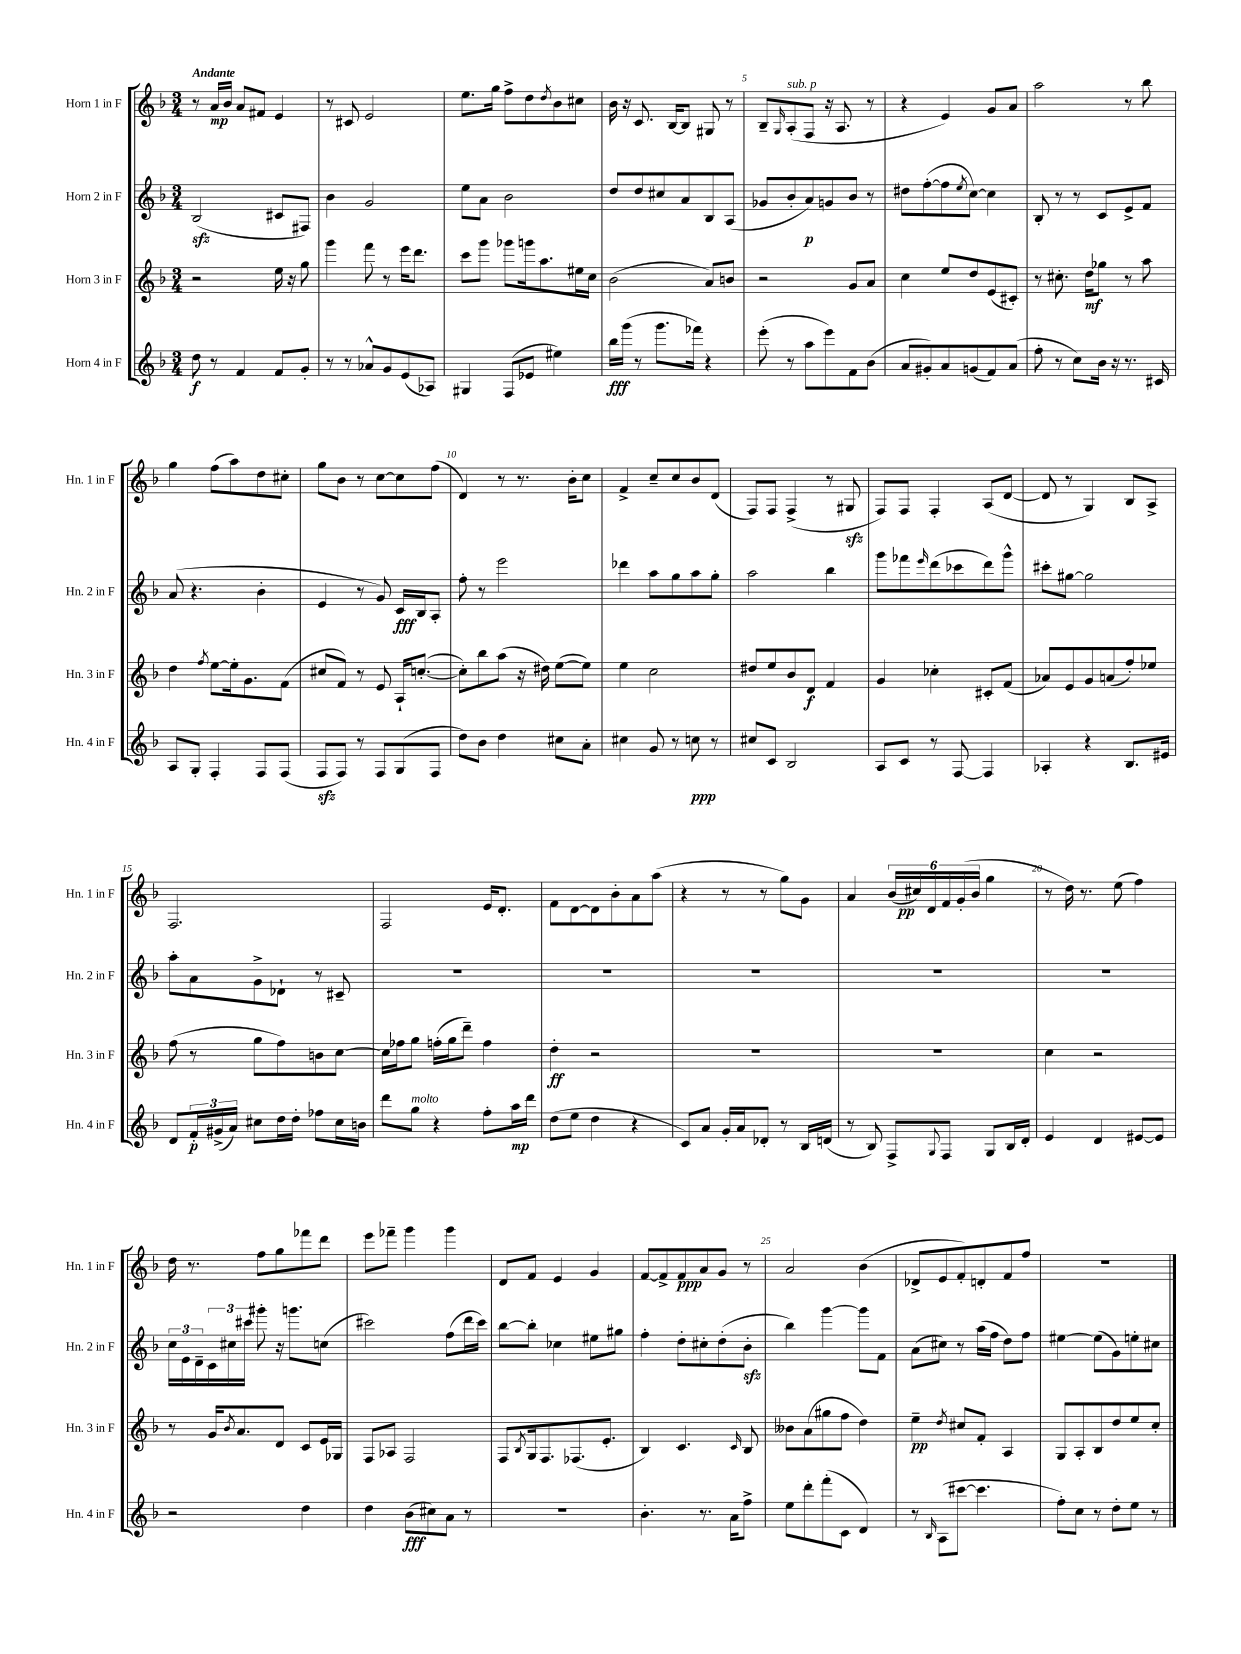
<<
\new StaffGroup <<
\new Staff = "s0" \with { instrumentName = "Horn 1 in F" shortInstrumentName = "Hn. 1 in F" } {
    \clef treble \key f \major \numericTimeSignature \time 3/4 \tempo "Andante"
    r8 a'16\mp bes'16 a'8 fis'8 e'4 |
    r8 cis'8 e'2 |
    e''8. g''16 f''8-> d''8 \acciaccatura { d''8 } bes'8 cis''8 |
    bes'16 r16 c'8. bes16~ bes8 gis8 r8 |
    bes8-- \grace { g16 } a8-.^\markup { \italic "sub. p" }( f8 r16 a8. r8 |
    r4 e'4) g'8 a'8 |
    a''2 r8 bes''8 |
    g''4 f''8( a''8) d''8 cis''8-. |
    g''8 bes'8 r8 c''8~ c''8 f''8( |
    d'4) r8 r8. bes'16-. c''8 |
    f'4-> c''8-- c''8 bes'8 d'8( |
    f8) f8 f4->( r8 gis8\sfz |
    f8) f8 f4-. a8( d'8~ |
    d'8 r8 g4) bes8 a8-> |
    f2. |
    f2 e'16 d'8.-. |
    f'8 d'8~ d'8 bes'8-. a'8 a''8( |
    r4 r8 r8 g''8) g'8 |
    a'4 \tuplet 6/4 { bes'16( cis''16\pp) d'16 f'16 g'16-.( bes'16 } g''4 |
    r8 d''16) r8. e''8( f''4) |
    d''16 r8. f''8 g''8 fes'''8 d'''8 |
    e'''8 fes'''8-- g'''4 g'''4 |
    d'8 f'8 e'4 g'4 |
    f'8~ f'8-> f'8\ppp a'8 g'8 r8 |
    a'2 bes'4( |
    des'8-> e'8 f'8-.) d'8-. f'8 f''8 |
    R2. \bar "|." |
}
\new Staff = "s1" \with { instrumentName = "Horn 2 in F" shortInstrumentName = "Hn. 2 in F" } {
    \clef treble \key f \major \numericTimeSignature \time 3/4
    bes2\sfz( cis'8 fis8) |
    bes'4 g'2 |
    e''8 a'8 bes'2 |
    d''8 d''8 cis''8 a'8 bes8 a8( |
    ges'8 bes'8-. a'8\p) g'8 bes'8 r8 |
    dis''8 f''8~-.( f''8 \acciaccatura { e''8 } c''8~) c''4 |
    bes8-. r8 r8 c'8 e'8-> f'8 |
    a'8( r4. bes'4-. |
    e'4 r8 g'8) c'16\fff bes16 a8-. |
    f''8-. r8 e'''2 |
    des'''4 a''8 g''8 a''8 g''8-. |
    a''2 bes''4 |
    g'''8 fes'''8 \grace { e'''16 } d'''8( ces'''8 d'''8) g'''8-^ |
    cis'''8-. gis''8~ gis''2 |
    a''8-. a'8 g'8-> des'8-! r8 cis'8-- |
    R2. |
    R2. |
    R2. |
    R2. |
    R2. |
    \tuplet 3/2 { c''16 e'16 d'16-- } \tuplet 3/2 { c'16 cis''16 cis'''16 } gis'''8-. r16 g'''8. c''8( |
    cis'''2) f''8( d'''16 cis'''16) |
    bes''8~ bes''8-. ces''4 eis''8 gis''8 |
    f''4-. d''8-. cis''8-. d''8-.( bes'8-.\sfz |
    bes''4) g'''4~ g'''8 f'8 |
    a'8( cis''8) r8 a''16( f''16 d''8) f''8 |
    eis''4~ eis''8( g'8) e''8-. cis''8 \bar "|." |
}
\new Staff = "s2" \with { instrumentName = "Horn 3 in F" shortInstrumentName = "Hn. 3 in F" } {
    \clef treble \key f \major \numericTimeSignature \time 3/4
    r2 e''16 r16 g''8 |
    g'''4 f'''8 r8 e'''16 d'''8. |
    c'''8 g'''8 ges'''8 g'''16 a''8. eis''16 c''16 |
    bes'2( a'8) b'8 |
    r2 g'8 a'8 |
    c''4 e''8 d''8 e'8( cis'8-.) |
    r8 cis''8.-. d''16\mf ges''8 r8 a''8 |
    d''4 \acciaccatura { f''8 } e''8~ e''16-. g'8. f'8( |
    cis''8 f'8) r8 e'8 a16-! c''8.~-.( |
    c''8-.) bes''8 a''8( r16 dis''16) e''8~( e''8) |
    e''4 c''2 |
    dis''8 e''8 bes'8 d'8\f f'4 |
    g'4 ces''4-. cis'8-. f'8( |
    aes'8) e'8 g'8 a'8( f''8-.) ees''8 |
    f''8( r8 g''8 f''8) b'8 c''8~ |
    c''16 fes''16 g''8 f''16-.( g''16 d'''8--) f''4 |
    d''4-.\ff r2 |
    R2. |
    R2. |
    c''4 r2 |
    r8 g'16 \acciaccatura { bes'8 } a'8. d'8 c'8 e'16 ges16 |
    f8 aes8 f2 |
    f8 \acciaccatura { bes8 } g16 f8. fes8.( e'8.-. |
    bes4) c'4. \grace { c'16 } bes8 |
    beses'8 a'8( gis''8 f''8 d''4) |
    e''4--\pp \acciaccatura { d''8 } cis''8 f'8-. a4 |
    g8 a8-. bes8 d''8 e''8 c''8-. \bar "|." |
}
\new Staff = "s3" \with { instrumentName = "Horn 4 in F" shortInstrumentName = "Hn. 4 in F" } {
    \clef treble \key f \major \numericTimeSignature \time 3/4
    d''8\f r8 f'4 f'8 g'8-. |
    r8 r8 aes'8-^ g'8 e'8( aes8) |
    gis4 f8( ees'8 eis''4) |
    bes''16\fff g'''16( r8 g'''8. fes'''16) r4 |
    e'''8-.( r8 a''8 e'''8) f'8 bes'8( |
    a'8 gis'8-.) a'8 g'8( f'8) a'8( |
    f''8-. r8 c''8) bes'16 r16 r8. cis'16 |
    a8 g8-. f4-. f8 f8( |
    f8\sfz f8) r8 f8 g8( f8 |
    d''8) bes'8 d''4 cis''8 a'8-. |
    cis''4 g'8 r8 c''8\ppp r8 |
    cis''8 c'8 bes2 |
    a8 c'8 r8 f8~ f4 |
    aes4-. r4 bes8. eis'16 |
    d'8 \tuplet 3/2 { f'16-.\p gis'16->( a'16) } cis''8 d''16 d''16-. fes''8 cis''16 b'16 |
    d'''8 g''8^\markup { \italic "molto" } r4 f''8-. a''16\mp d'''16 |
    d''8( e''8 d''4 r4 |
    c'8) a'8 g'16-. a'16 des'8-. r8 bes16 d'16( |
    r8 bes8) f8-> \appoggiatura { g8 } f8 g8 bes16 d'16-. |
    e'4 d'4 eis'8~ eis'8 |
    r2 d''4 |
    d''4 bes'8\fff( cis''8) a'8 r8 |
    R2. |
    bes'4.-. r8. a'16 f''8-> |
    e''8 d'''8-. f'''8-.( c'8 d'4) |
    r8 \grace { bes16 } a8( cis'''8~ cis'''4. |
    f''8-.) c''8 r8 d''8-. e''8 r8 \bar "|." |
}
>>
>>
\layout { \context { \Score \override BarNumber.break-visibility = ##(#f #t #t) barNumberVisibility = #(every-nth-bar-number-visible 5) } }
